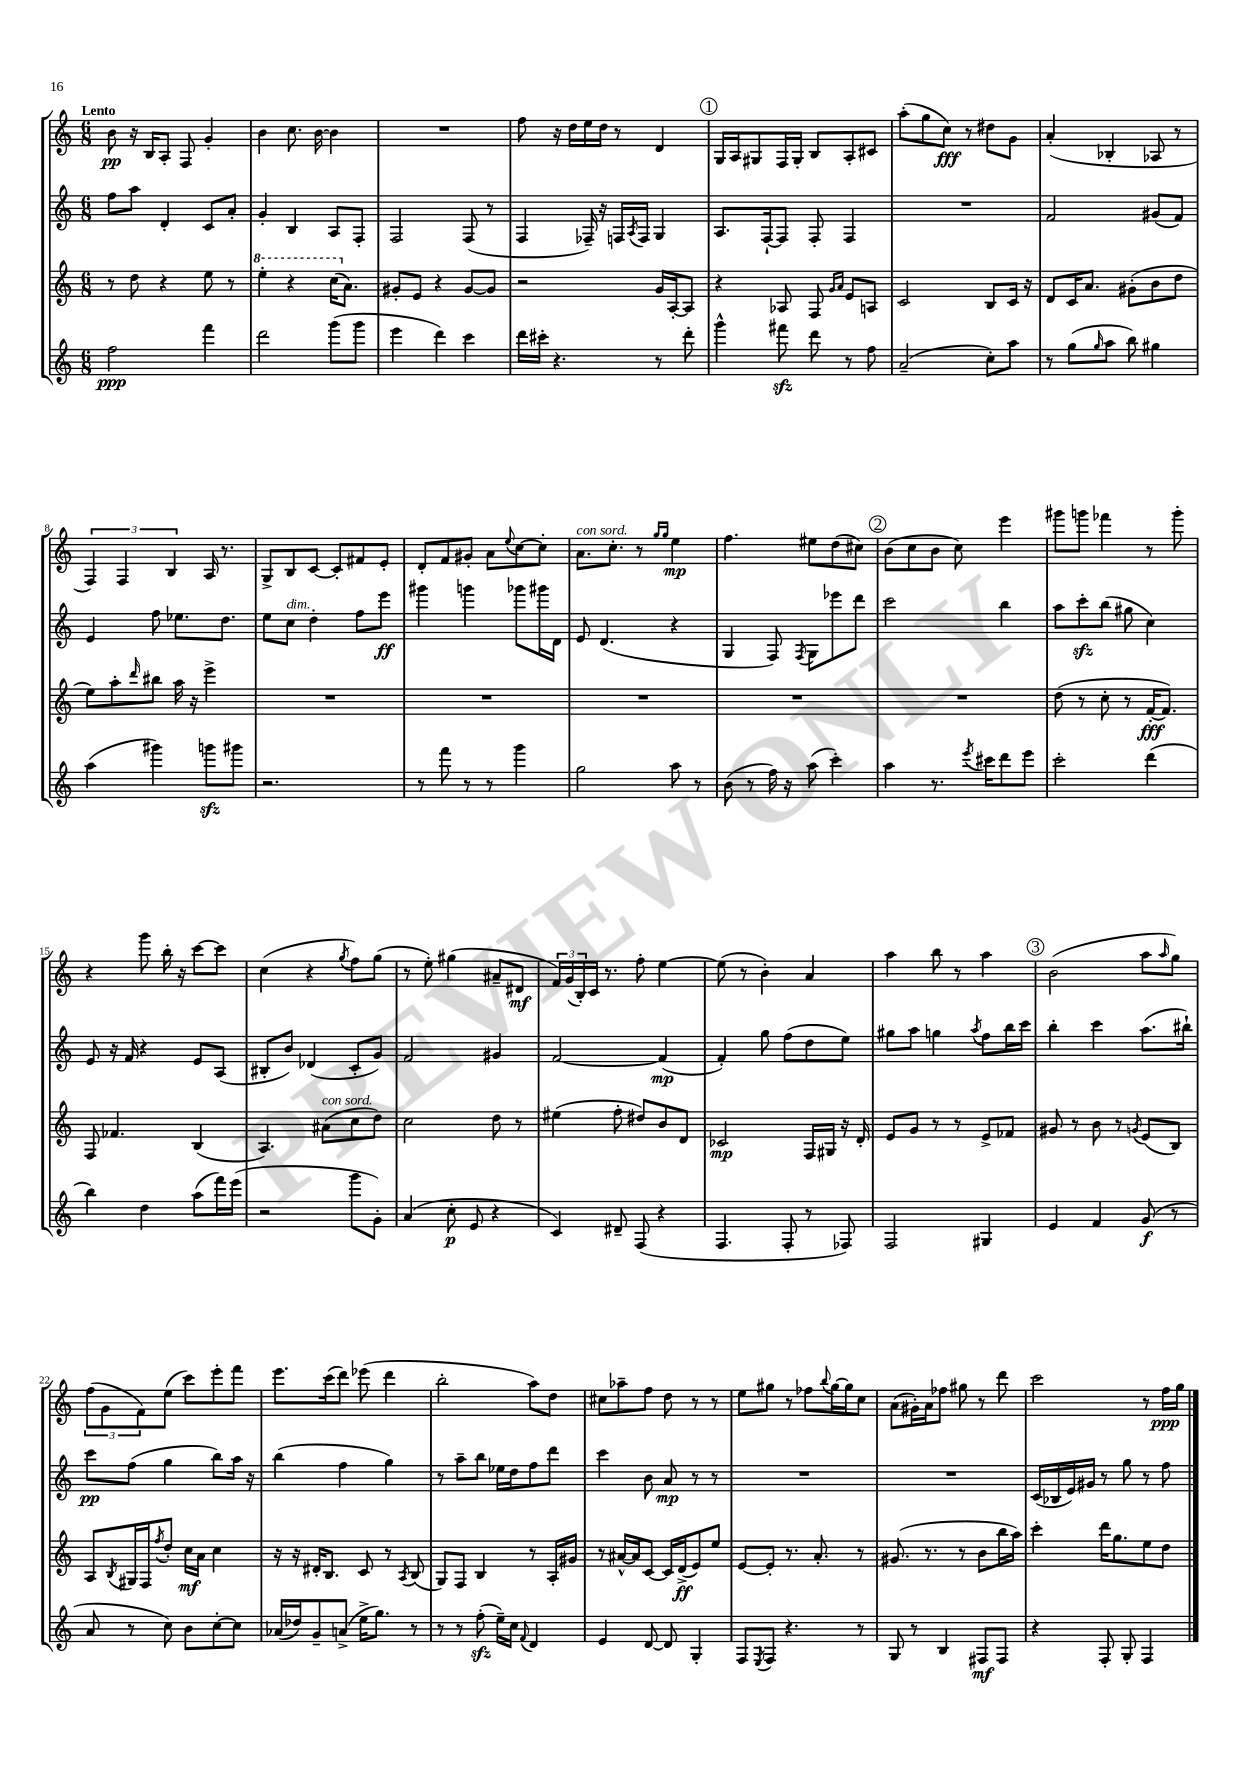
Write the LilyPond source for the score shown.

<<
\new StaffGroup <<
\new Staff = "s0" {
    \clef treble \key c \major \numericTimeSignature \time 6/8 \tempo "Lento"
    b'8\pp r16 b16 a8-. f8 g'4-. |
    b'4 c''8. b'16~ b'4 |
    R2. |
    f''8 r16 d''16 e''16 d''16 r8 d'4 |
    \mark \markup { \circle "1" } g16 a16 gis8 f16 gis16-. b8 a8-. cis'8 |
    a''8-.( g''8 c''8\fff) r8 dis''8 g'8 |
    a'4-.( bes4-. aes8 r8 |
    \tuplet 3/2 { f4) f4 b4 } a16 r8. |
    g8-> b8 c'8~ c'8-. fis'8 e'8-. |
    d'8-. f'8 gis'8-. a'8 \appoggiatura { e''8 } c''8~ c''8-. |
    a'8.^\markup { \italic "con sord." } c''8.-. r8 \grace { g''16 g''16 } e''4\mp |
    f''4. eis''8 d''8( cis''8) |
    \mark \markup { \circle "2" } b'8( c''8 b'8 c''8) e'''4 |
    gis'''8 g'''8 fes'''4 r8 g'''8-. |
    r4 g'''8 b''16-. r16 c'''8~ c'''8 |
    c''4( r4 \acciaccatura { g''8 } f''8) g''8( |
    r8 e''8-.) gis''4( ais'8-- dis'8\mf |
    \tuplet 3/2 { f'16) g'16( b16-.) } c'16 r8. f''8-. e''4~ |
    e''8( r8 b'4-.) a'4 |
    a''4 b''8 r8 a''4 |
    \mark \markup { \circle "3" } b'2( a''8 \grace { a''16 } g''8) |
    \tuplet 3/2 { f''8( g'8 f'8) } e''8( c'''8) e'''8-. f'''8 |
    e'''8. c'''16( d'''8) ees'''8( d'''4 |
    b''2-. a''8) d''8 |
    cis''8 aes''8-- f''8 d''8 r8 r8 |
    e''8 gis''8 r8 fes''8 \appoggiatura { b''8 } gis''16~ gis''16 c''8 |
    a'8( gis'16-.) a'16 fes''8 gis''8 r8 d'''8 |
    c'''2 r8 f''16\ppp g''16 \bar "|." |
}
\new Staff = "s1" {
    \clef treble \key c \major \numericTimeSignature \time 6/8
    f''8 a''8 d'4-. c'8 a'8-. |
    g'4-. b4 a8 f8-. |
    f2 f8( r8 |
    f4 fes16--) r16 f16 \acciaccatura { a8 } f16 g4 |
    \mark \markup { \circle "1" } a8. f16~-! f8 f8-. f4 |
    R2. |
    f'2 gis'8( f'8) |
    e'4 f''8 ees''8. d''8. |
    e''8 c''8^\markup { \italic "dim." } d''4-. f''8 e'''8\ff |
    gis'''4 g'''4 ges'''8 gis'''16 d'16 |
    e'8 d'4.( r4 |
    g4 f8) \acciaccatura { f8 } g8 ees'''8 d'''8 |
    \mark \markup { \circle "2" } c'''2 b''4 |
    a''8 c'''8-.\sfz b''8( gis''8 c''4) |
    e'8 r16 f'16 r4 e'8 a8( |
    bis8-. b'8) des'4( c'8-. g'8) |
    f'2 gis'4 |
    f'2~ f'4\mp( |
    f'4-.) g''8 f''8( d''8 e''8) |
    gis''8 a''8 g''4 \acciaccatura { a''8 } f''8 b''16 c'''16 |
    \mark \markup { \circle "3" } b''4-. c'''4 a''8.( bis''16-!) |
    c'''8\pp f''8( g''4 b''8) a''16 r16 |
    b''4( f''4 g''4) |
    r8 a''8-- b''8 ees''16 d''16 f''8 d'''8 |
    c'''4 b'8 a'8\mp r8 r8 |
    R2. |
    R2. |
    c'16( bes16 e'16) gis'16 r8 g''8 r8 f''8 \bar "|." |
}
\new Staff = "s2" {
    \clef treble \key c \major \numericTimeSignature \time 6/8
    r8 d''8 r4 e''8 r8 |
    \ottava #1 e'''4-. r4 c'''16( \ottava #0 a'8.) |
    gis'8-. e'8 r4 gis'8~ gis'8 |
    r2 g'16 a16~-. a8 |
    \mark \markup { \circle "1" } r4 aes8 f8 \grace { g'16 a'16 } e'8 a8 |
    c'2 b8 c'16 r16 |
    d'8 c'16 a'8. gis'8-.( b'8 d''8 |
    e''8) a''8-. \grace { d'''16 } bis''8 a''16 r16 e'''4-> |
    R2. |
    R2. |
    R2. |
    R2. |
    \mark \markup { \circle "2" } R2. |
    d''8( r8 c''8-. r8 f'16~-.\fff f'8.) |
    f8 fes'4. b4( |
    a4.) ais'8^\markup { \italic "con sord." }( c''8 d''8) |
    c''2 d''8 r8 |
    eis''4( f''8-. dis''8) b'8 d'8 |
    ces'2\mp f16 gis16 r16 d'16-. |
    e'8 g'8 r8 r8 e'8-> fes'8 |
    \mark \markup { \circle "3" } gis'8 r8 b'8 r8 \acciaccatura { g'8 } e'8( b8) |
    a8 \acciaccatura { b8 } gis16 f16 \acciaccatura { f''8 } d''8-. c''16\mf a'16 c''4 |
    r16 r16 dis'16-. b8. c'8 r8 \acciaccatura { a8 } b8( |
    g8) f8 b4 r8 a16-. gis'16 |
    r8 ais'16~-^ ais'16 c'8~ c'16 d'16->\ff( e'8) e''8 |
    e'8~ e'8-. r8. a'8.-. r8 |
    gis'8.( r8. r8 b'8 b''16 a''16) |
    c'''4-. d'''16 g''8. e''8 d''8 \bar "|." |
}
\new Staff = "s3" {
    \clef treble \key c \major \numericTimeSignature \time 6/8
    f''2\ppp f'''4 |
    d'''2 g'''8( g'''8 |
    e'''4 d'''4) c'''4 |
    d'''16 cis'''16-. r4. r8 d'''8-. |
    \mark \markup { \circle "1" } g'''4-^ fis'''8\sfz d'''8 r8 f''8 |
    a'2--( c''8-.) a''8 |
    r8 g''8( \grace { g''16 } a''8 b''8) gis''4 |
    a''4( gis'''4) g'''8\sfz gis'''8 |
    r2. |
    r8 f'''8 r8 r8 g'''4 |
    g''2 a''8 r8 |
    b'8( r8 f''16) r16 a''8( c'''4-.) |
    \mark \markup { \circle "2" } a''4 r8. \acciaccatura { e'''8 } cis'''16 d'''8 e'''8 |
    c'''2-. d'''4( |
    b''4) d''4 a''8( f'''16) e'''16( |
    r2 g'''8 g'8-.) |
    a'4( c''8-.\p e'8 r4 |
    c'4) dis'8-- f8( r4 |
    f4. f8-. r8 fes8) |
    f2 gis4 |
    \mark \markup { \circle "3" } e'4 f'4 g'8\f( r8 |
    a'8 r8 c''8) b'8 c''8~-. c''8 |
    aes'16( des''16) g'8-- a'8->( e''16-> g''8.) r8 |
    r8 r8 f''8-.\sfz( e''16--) c''16 \appoggiatura { f'8 } d'4 |
    e'4 d'8~ d'8 g4-. |
    f8 \acciaccatura { e8 } f8 r4. r8 |
    g8 r8 b4 fis8\mf fis8 |
    r4 f8-. g8-. f4 \bar "|." |
}
>>
>>
